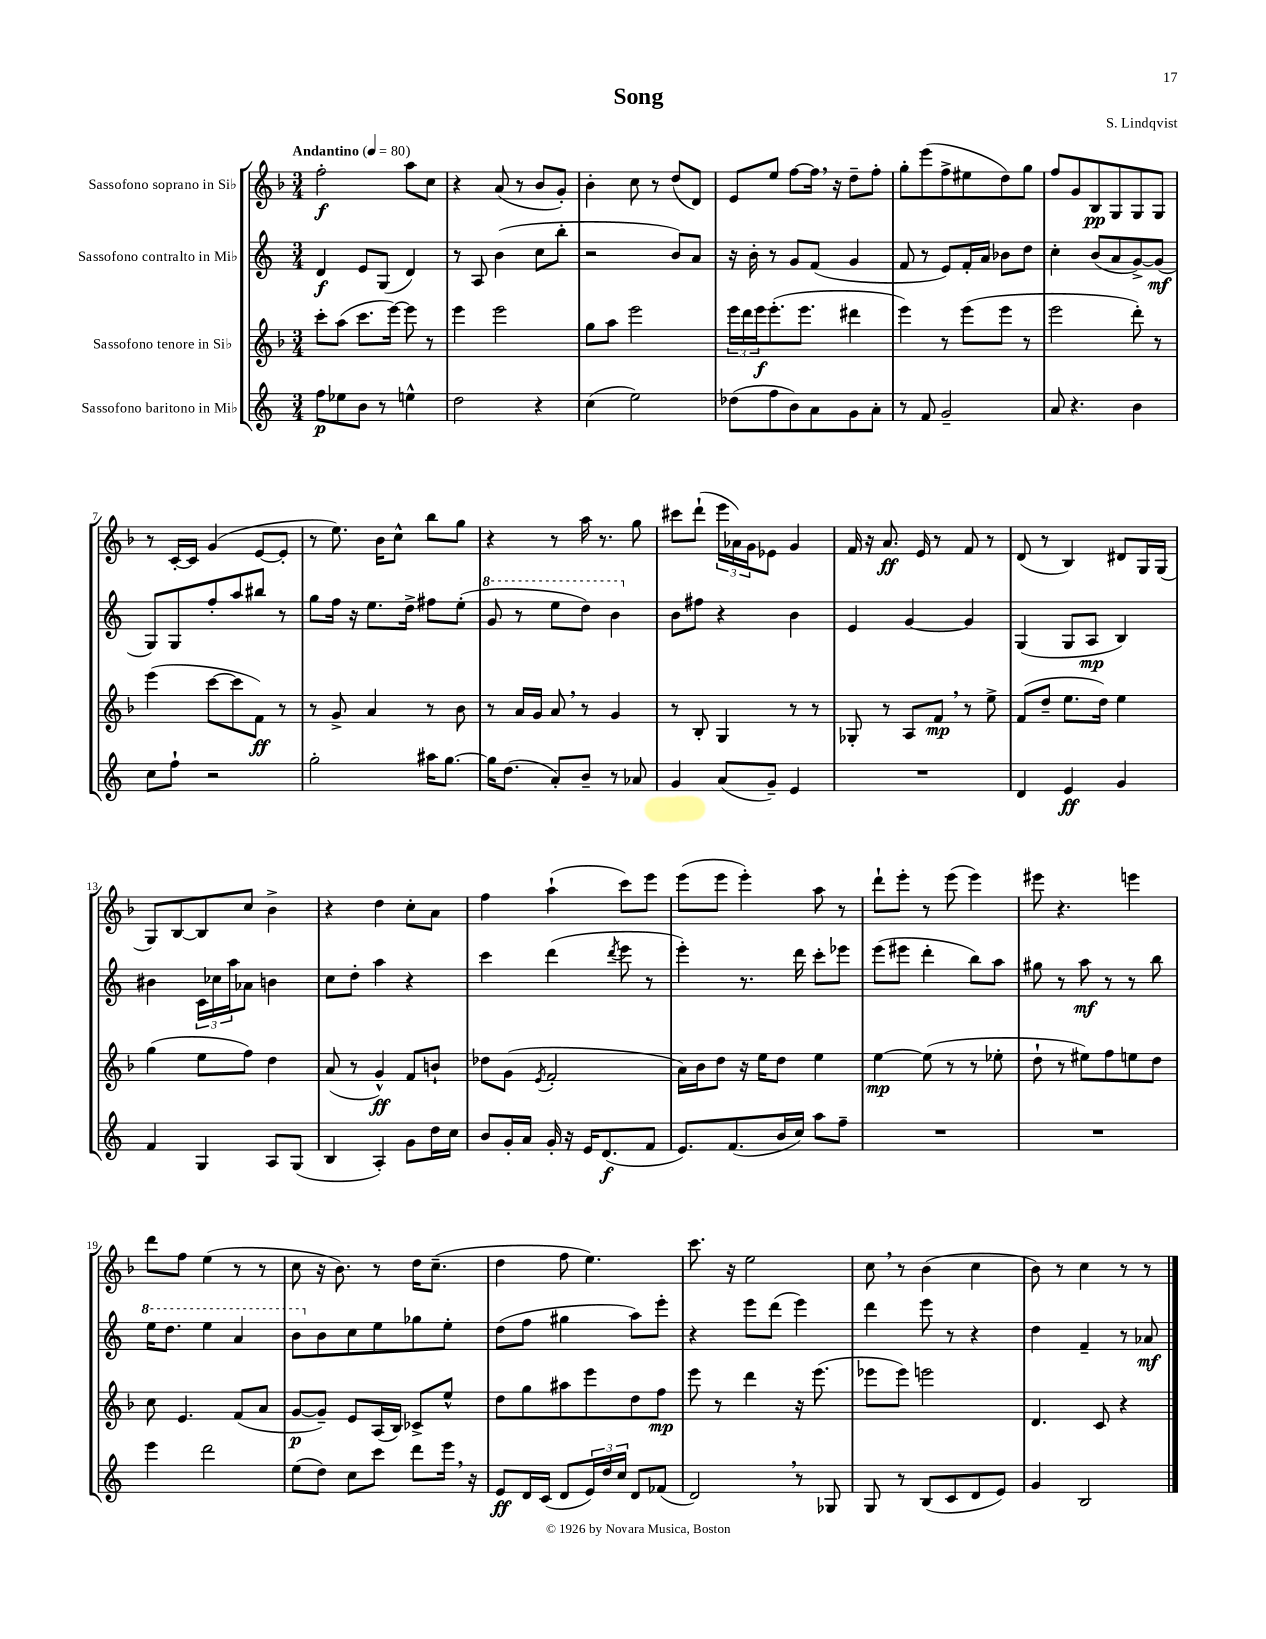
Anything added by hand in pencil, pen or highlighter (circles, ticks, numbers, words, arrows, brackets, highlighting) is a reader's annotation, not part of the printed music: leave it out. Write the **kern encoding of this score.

**kern	**kern	**kern	**kern
*staff4	*staff3	*staff2	*staff1
*clefG2	*clefG2	*clefG2	*clefG2
*k[]	*k[b-]	*k[]	*k[b-]
*M3/4	*M3/4	*M3/4	*M3/4
*MM80	*MM80	*MM80	*MM80
8ff\L	8ccc'\L	4d/	2ff'\
8ee-\	(8aa\J	.	.
8b\J	8.ccc\L	8e/L	.
8r	.	(8G/J	.
.	[16eee\Jk)	.	.
4ee^^\	8eee\]	4d/)	8aa\L
.	8r	.	8cc\J
=	=	=	=
2dd\	4eee\	8r	4r
.	.	8A/	.
.	2eee\	(4b\	(8a/
.	.	.	8r
4r	.	8cc\L	8b-/L
.	.	8bb'\J	8g'/J)
=	=	=	=
(4cc\	8gg\L	2r	4b-'\
.	8aa\J	.	.
2ee\)	2eee\	.	8cc\
.	.	.	8r
.	.	8b/L)	(8dd/L
.	.	8a/J	8d/J)
=	=	=	=
(8dd-\L	24eee\LL	16r	8e/L
.	24ddd\	.	.
.	.	16b'\	.
.	24eee\J	.	.
8ff\	(8.eee'\	8r	8ee/J
8b\)	.	8g/L	[8ff\L
.	8.eee\J	.	.
8a\	.	(8f/J	16ff\]Jk
.	.	.	16r
8g\	4ddd#\	4g/	8dd~\L
8a'\J	.	.	8ff'\J
=	=	=	=
8r	4eee\)	8f/	8gg'\L
8f/	.	8r	(8eee\
2g~/	8r	8e/L)	8ff^\
.	(8eee\L	16f'/L	8ee#\
.	.	16a/JJ	.
.	8eee\J	8b-\L	8dd\)
.	8r	8dd\J	8gg\J
=	=	=	=
8a/	2eee\	4cc'\	8ff/L
4.r	.	.	8g/
.	.	(8b/L	8B-/
.	.	8a/	8G/
4b\	8ddd'\)	[8g^/)	8G/
.	8r	(8g/]J	8G/J
=	=	=	=
8cc\L	(4eee\	8G/L)	8r
8ff`\J	.	8G/	[16c'/LL
.	.	.	16c/]JJ
2r	[8ccc\L	8ff'/	(4g/
.	8ccc\]	8aa/	.
.	8f\J)	8bb#/J	[8e/L
.	8r	8r	8e'/]J
=	=	=	=
2gg'\	8r	8gg\L	8r
.	8g^/	16ff\Jk	8.ee\)
.	.	16r	.
.	4a/	8.ee\L	.
.	.	.	16b-\LK
.	.	.	8cc^^\J
.	.	16dd^\Jk	.
16aa#\LK	8r	8ff#\L	8bb-\L
[8.gg\J	.	.	.
.	8b-\	(8ee'\J	8gg\J
=	=	=	=
16gg\]LK	8r	8gg/	4r
(8.dd\J	.	.	.
.	16a/LL	8r	.
.	16g/JJ	.	.
8a'/L)	8a/	8eee\L	8r
8b~/J	8r	8ddd\J)	16aa\
.	.	.	8.r
8r	4g/	4bb\	.
8a-/	.	.	8gg\
=	=	=	=
4g/	8r	8b\L	8ccc#\L
.	8B-'/	8ff#\J	(8ddd`\J
(8a/L	4G/	4r	24eee\LL
.	.	.	24a-\)
.	.	.	24g\J
8g~/J)	.	.	8e-\J
4e/	8r	4b\	4g/
.	8r	.	.
=	=	=	=
2.r	8G-'/	4e/	16f/
.	.	.	16r
.	8r	.	8.a/
.	8A/L	[4g/	.
.	.	.	16e/
.	8f/J	.	8r
.	8r	4g/]	8f/
.	8ee^\	.	8r
=	=	=	=
4d/	(8f/L	(4G/	(8d/
.	8dd~/J	.	8r
4e/	8.ee\L	8G/L	4B-/)
.	.	8A/J	.
.	16dd\Jk)	.	.
4g/	4ee\	4B/)	8d#/L
.	.	.	16G/L
.	.	.	(16G/JJ
=	=	=	=
4f/	(4gg\	4b#\	8G/L)
.	.	.	[8B-/
4G/	8ee\L	24c\LL	8B-/]
.	.	24cc-\	.
.	.	24aa\J	.
.	8ff\J)	8a-\J	8cc/J
8A/L	4dd\	4b\	4b-^\
(8G/J	.	.	.
=	=	=	=
4B/	(8a/	8cc\L	4r
.	8r	8dd'\J	.
4A'/)	4g^^/)	4aa\	4dd\
8g\L	8f/L	4r	8cc'\L
16dd\L	8b`/J	.	8a\J
16cc\JJ	.	.	.
=	=	=	=
8b/L	8dd-\L	4ccc\	4ff\
16g'/L	(8g\J	.	.
16a/JJ	.	.	.
.	8qe/	.	.
16g'/	2f'/	(4ddd\	(4aa`\
16r	.	.	.
16e/LK	.	.	.
(8.d/	.	.	.
.	.	8qddd/	.
.	.	8eee\	8ccc\L)
8f/J	.	8r	8eee\J
=	=	=	=
8.e/L)	16a\LL)	4eee'\)	(8eee\L
.	16b-\J	.	.
.	8dd\J	.	8eee\J
(8.f/	.	.	.
.	16r	8.r	4eee'\)
.	16ee\LK	.	.
16b/L	8dd\J	.	.
16cc/JJ)	.	16ddd\	.
8aa\L	4ee\	8ccc'\L	8aa\
8ff~\J	.	8eee-\J	8r
=	=	=	=
2.r	[4ee\	(8eee\L	8ddd`\L
.	.	8eee#\J	8eee'\J
.	(8ee\]	4ddd'\	8r
.	8r	.	(8eee\
.	8r	8bb\L)	4eee\)
.	8ee-'\	8aa\J	.
=	=	=	=
2.r	8dd`\	8gg#\	8eee#\
.	8r	8r	4.r
.	8ee#\L)	8aa\	.
.	8ff\	8r	.
.	8ee\	8r	4eee\
.	8dd\J	8bb\	.
=	=	=	=
4eee\	8cc\	16eee\LK	8ddd\L
.	.	8.ddd\J	.
.	4.e/	.	8ff\J
2ddd\	.	4eee\	(4ee\
.	(8f/L	4aa/	8r
.	8a/J	.	8r
=	=	=	=
(8ee\L	[8g/L	8bb\L	8cc\
8dd\J)	8g~/]J)	8b\	16r
.	.	.	8.b-\)
8cc\L	8e/L	8cc\	.
8ccc\J	(16A/L	8ee\	8r
.	16B-/JJ)	.	.
8ddd\L	8c-^/L	8gg-\	16dd\LK
.	.	.	(8.cc~\J
16eee\Jk	8ee^^/J	8ee'\J	.
16r	.	.	.
=	=	=	=
8e/L	8dd\L	(8dd\L	4dd\
16d/L	8gg\	8ff\J	.
(16c/JJ	.	.	.
8d/L	8aa#\	4gg#\	8ff\
24e/L)	8eee\	.	4.ee\)
24dd/	.	.	.
24cc/JJ	.	.	.
8d/L	8dd\	8aa\L)	.
(8f-/J	8ff\J	8eee'\J	.
=	=	=	=
2d/)	8eee\	4r	8.ccc\
.	8r	.	.
.	.	.	16r
.	4ddd\	8eee\L	2ee\
.	.	(8ddd\J	.
8r	16r	4eee\)	.
.	(8.eee\	.	.
8G-/	.	.	.
=	=	=	=
8G/	8eee-\L	4ddd\	8cc\
8r	8eee-\J)	.	8r
(8B/L	2eee\	8eee\	(4b-\
8c/	.	8r	.
8d/	.	4r	4cc\
8e/J)	.	.	.
=	=	=	=
4g/	4.d/	4dd\	8b-\)
.	.	.	8r
2B/	.	4f~/	4cc\
.	8c/	.	.
.	4r	8r	8r
.	.	8a-/	8r
==	==	==	==
*-	*-	*-	*-
